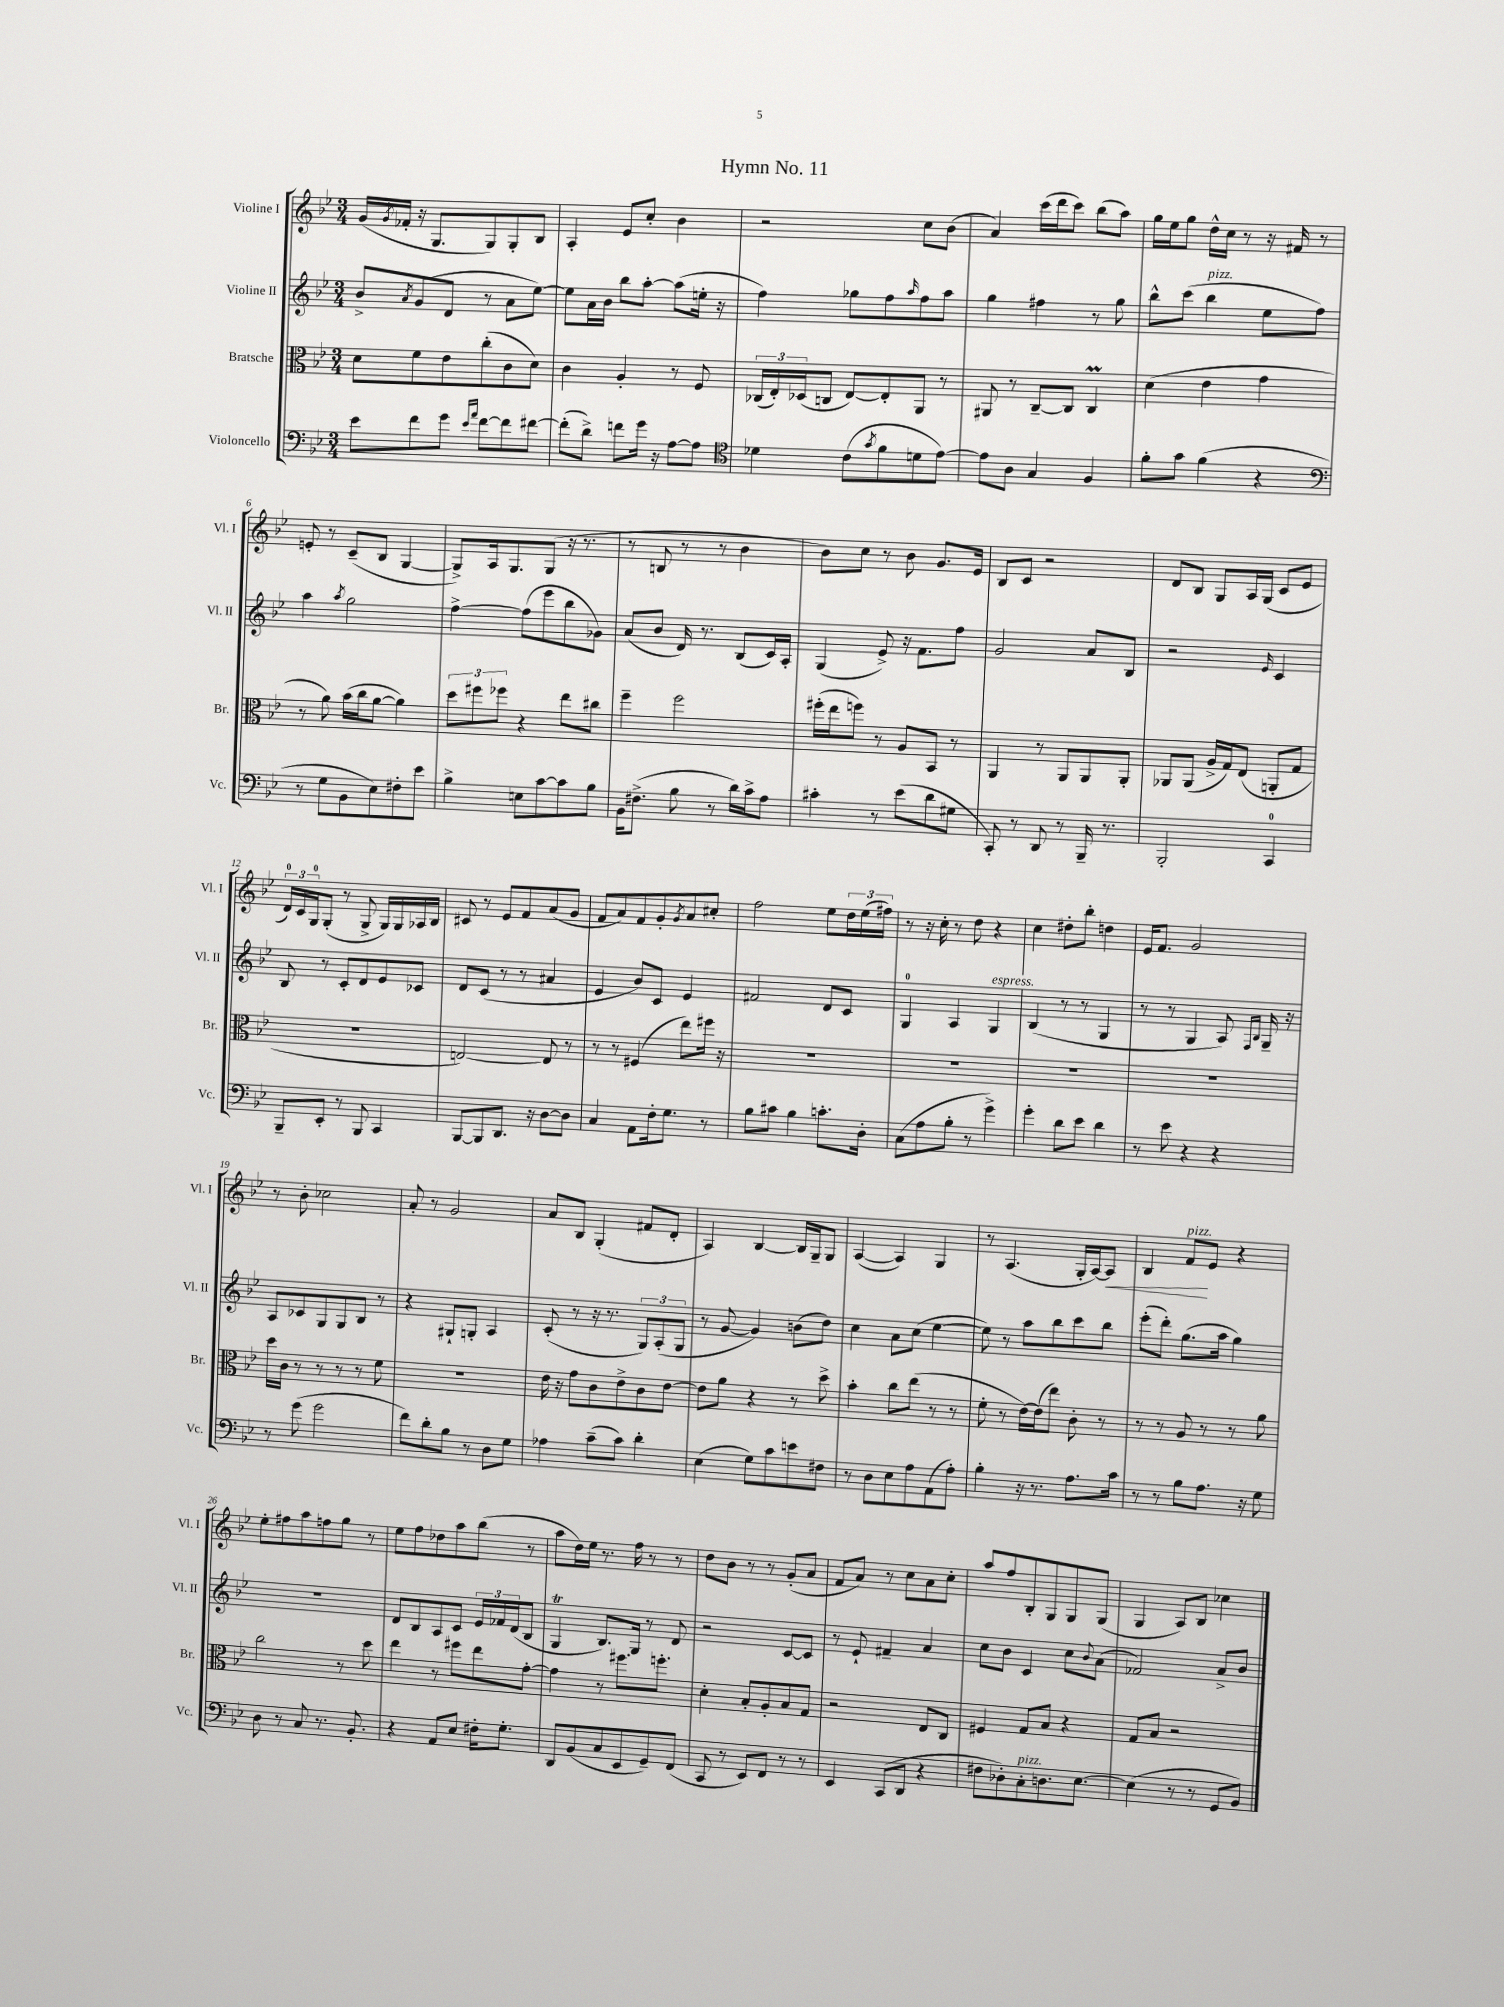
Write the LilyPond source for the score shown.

\header { title = "Hymn No. 11" }
<<
\new StaffGroup <<
\new Staff = "s0" \with { instrumentName = "Violine I" shortInstrumentName = "Vl. I" } {
    \clef treble \key bes \major \numericTimeSignature \time 3/4
    g'16( \acciaccatura { g'8 } fes'16-. r16 g8. g8) g8-. bes8 |
    a4-. ees'8 c''8-. bes'4 |
    r2 c''8 bes'8( |
    a'4) c'''16( d'''16 c'''8) bes''8( a''8) |
    g''16 ees''16 g''8 d''16-^ c''16 r8 r16 fis'16 r8 |
    e'8-. r8 c'8--( bes8 g4~ |
    g8->) a16 g8. g8( r16 r8. |
    r8 b8 r8 r8 bes'4 |
    bes'8) c''8 r8 bes'8 g'8. ees'16 |
    bes8 c'8 r2 |
    d'8 bes8 g8 a16 g16( c'8 ees'8 |
    \tuplet 3/2 { d'16-0) c'16 g16-0 } g8-.( r8 g8-> g16) g16 aes16 bes16 |
    cis'8 r8 ees'8 f'8 a'8( g'8 |
    f'8 a'8) f'8 g'8-. \acciaccatura { g'8 } a'8 cis''8-. |
    f''2 ees''8 \tuplet 3/2 { d''16 ees''16( fis''16) } |
    r8 r16 c''16-. r8 d''8 r4 |
    c''4 dis''8-. bes''8-. d''4 |
    ees'16 f'8. g'2 |
    r8 bes'8-. ces''2 |
    a'8-. r8 g'2 |
    a'8 bes8 g4-.( fis'8 d'8-. |
    a4) bes4~ bes16 g16-- g8 |
    a4~( a4) g4 |
    r8 a4.( g16-. a16~) a8\< |
    bes4 f'8\!^\markup { \italic "pizz." } ees'8 r4 |
    ees''8-. fis''8 a''8 f''8 g''8 r8 |
    ees''8 f''8 des''8 a''8 bes''8( r8 |
    a''8 d''16) ees''16 r8. f''16 r8 r8 |
    d''8 bes'8 r8 r8 g'8-.( a'8 |
    f'8 a'8) r8 c''8 a'8 c''8-. |
    a''8 f''8 bes8-. g8 g8 g8( |
    g4 a8) bes8 ces''4 \bar "|." |
}
\new Staff = "s1" \with { instrumentName = "Violine II" shortInstrumentName = "Vl. II" } {
    \clef treble \key bes \major \numericTimeSignature \time 3/4
    bes'8-> \acciaccatura { a'8 } g'8( d'8 r8 a'8 ees''8~) |
    ees''8 a'16 bes'16 bes''8 a''8~-. a''8( e''16-. r16 |
    f''4) ges''8 f''8 \grace { a''16 } f''8 a''8 |
    g''4 fis''4 r8 g''8 |
    bes''8-^ c'''8( bes''4^\markup { \italic "pizz." } ees''8 f''8) |
    a''4 \acciaccatura { a''8 } g''2 |
    f''4~-> f''8( ees'''8 bes''8 ges'8) |
    a'8( bes'8 d'16) r8. bes8( c'16) a16-. |
    g4( ees'8->) r16 f'8. f''8 |
    g'2 a'8 bes8 |
    r2 \grace { ees'16 } c'4 |
    bes8 r8 c'8-. d'8 ees'8 ces'8 |
    d'8 c'8( r8 r8 ais'4 |
    ees'4 bes'8) c'8 ees'4 |
    fis'2 d'8 c'8 |
    g4-0 a4 g4^\markup { \italic "espress." } |
    bes4( r8 r8 g4 |
    r8 r8 g4 a8) \grace { f16 bes16 } g16-- r16 |
    a8 ces'8 g8 g8 bes8 r8 |
    r4 gis8-! g8-. a4 |
    c'8-.( r8 r16 r8. \tuplet 3/2 { g8) a8-.( g8 } |
    r8 g'8~ g'4) b'8( d''8) |
    c''4 a'8 c''8( ees''4~ |
    ees''8) r8 a''8 bes''8 c'''8 bes''8 |
    ees'''8-.( d'''8-.) g''8.( a''16 g''4) |
    R2. |
    d'8 bes8 a8 c'8 \tuplet 3/2 { ees'16 fes'16 d'16( } bes8 |
    g4\trill bes8.) g16 r8 d'8 |
    r2 c'8~ c'8 |
    r8 ees'8-! fis'4-- a'4 |
    c''8 bes'8 c'4 c''8 \appoggiatura { bes'8 } a'8( |
    fes'2) a'8-> bes'8 \bar "|." |
}
\new Staff = "s2" \with { instrumentName = "Bratsche" shortInstrumentName = "Br." } {
    \clef alto \key bes \major \numericTimeSignature \time 3/4
    d'8 f'8 ees'8 c''8-.( c'8 d'8) |
    c'4 a4-. r8 f8 |
    \tuplet 3/2 { ces16( ees16-.) des16( } c8 ees8~) ees8-. a,8 r8 |
    ais,8 r8 c8~-- c8 c4\prall |
    d'4( ees'4 g'4 |
    r8 a'8) bes'16( c''16 a'8~ a'4) |
    \tuplet 3/2 { d''8 fis''8 fes''8 } r4 ees''8 cis''8 |
    f''4-- f''2 |
    fis''16-.( ees''16 f''8) r8 a8 bes,8 r8 |
    a,4 r8 a,8 a,8 a,8-. |
    aes,8 aes,8( a16-> g16) ees8( a,8-. g8 |
    R2. |
    e2~) e8 r8 |
    r8 r8 fis4( ees''8) fis''16 r16 |
    R2. |
    R2. |
    R2. |
    R2. |
    d''16 c'16 r8 r8 r8 r8 f'8 |
    R2. |
    ees'16 r16 g'8 c'8 ees'8-> c'8 ees'8~ |
    ees'8 a'8 r4 r8 d''8-> |
    bes'4-. c''8 ees''8( r8 r8 |
    f'8-. r8 ees'16~) ees'16( ees''8) c'8-. r8 |
    r8 r8 a8 r8 r8 a'8 |
    c''2 r8 d''8 |
    ees''4 r8 fis''8 ees''8 g'8~-. |
    g'4 r8 fis''8. f''8.-. |
    d'4-. bes8-. a8-. bes8 g8 |
    r2 ees8 c8 |
    fis4 g8 bes8 r4 |
    g8 bes8 r2 \bar "|." |
}
\new Staff = "s3" \with { instrumentName = "Violoncello" shortInstrumentName = "Vc." } {
    \clef bass \key bes \major \numericTimeSignature \time 3/4
    ees'8 f'8 g'8 \grace { ees'16 a'16 } f'8~ f'8 fis'8~ |
    fis'8-.( d'8->) f'8 g'16 r16 a8~ a8 |
    \clef tenor des'4 c'8( \acciaccatura { g'8 } f'8 d'8 ees'8~) |
    ees'8 a8 g4 f4 |
    f'8-. g'8 f'4( r4 |
    \clef bass r8 g8 bes,8 ees8) fis8-. ees'8 |
    bes4-> e8 c'8~ c'8 bes8 |
    bes,16 fis8.->( bes8 r8 d'16) c'16-> a8 |
    cis'4-. r8 ees'8( d'8 gis8 |
    c,8-.) r8 d,8 r8 bes,,16-- r8. |
    bes,,2-. c,4-0 |
    bes,,8-- ees,8-. r8 bes,,8 c,4 |
    bes,,8~ bes,,8 d,8. r16 d8~ d8 |
    c4 a,8 f16-. g8. r8 |
    bes8 cis'8 bes4 c'8.-. d16-. |
    c8( a8 bes8-. r8 g'4->) |
    g'4-. d'8 ees'8 d'4 |
    r8 ees'8 r4 r4 |
    r8 g'8( g'2 |
    f'8) d'8-. bes8 r8 d8 g8 |
    aes4 c'8--( c'8) d'4-. |
    ees4( g8) c'8 e'8 fis8 |
    r8 d8 ees8 a8 a,8( a8-.) |
    bes4-. r16 r8. a8. c'16 |
    r8 r8 bes8 a8. r16 g8 |
    d8 r8 c8 r8. bes,8.-. |
    r4 a,8 ees8 fis16-. g8.-. |
    d,8 bes,8( c8 ees,8 g,8--) f,8( |
    c,8 r8 ees,8) f,8 r8 r8 |
    ees,4 c,8( d,8 r4 |
    fis8 des8-.) c8-.^\markup { \italic "pizz." } d8. ees8.~ |
    ees4( r8 r8 g,8 bes,8) \bar "|." |
}
>>
>>
